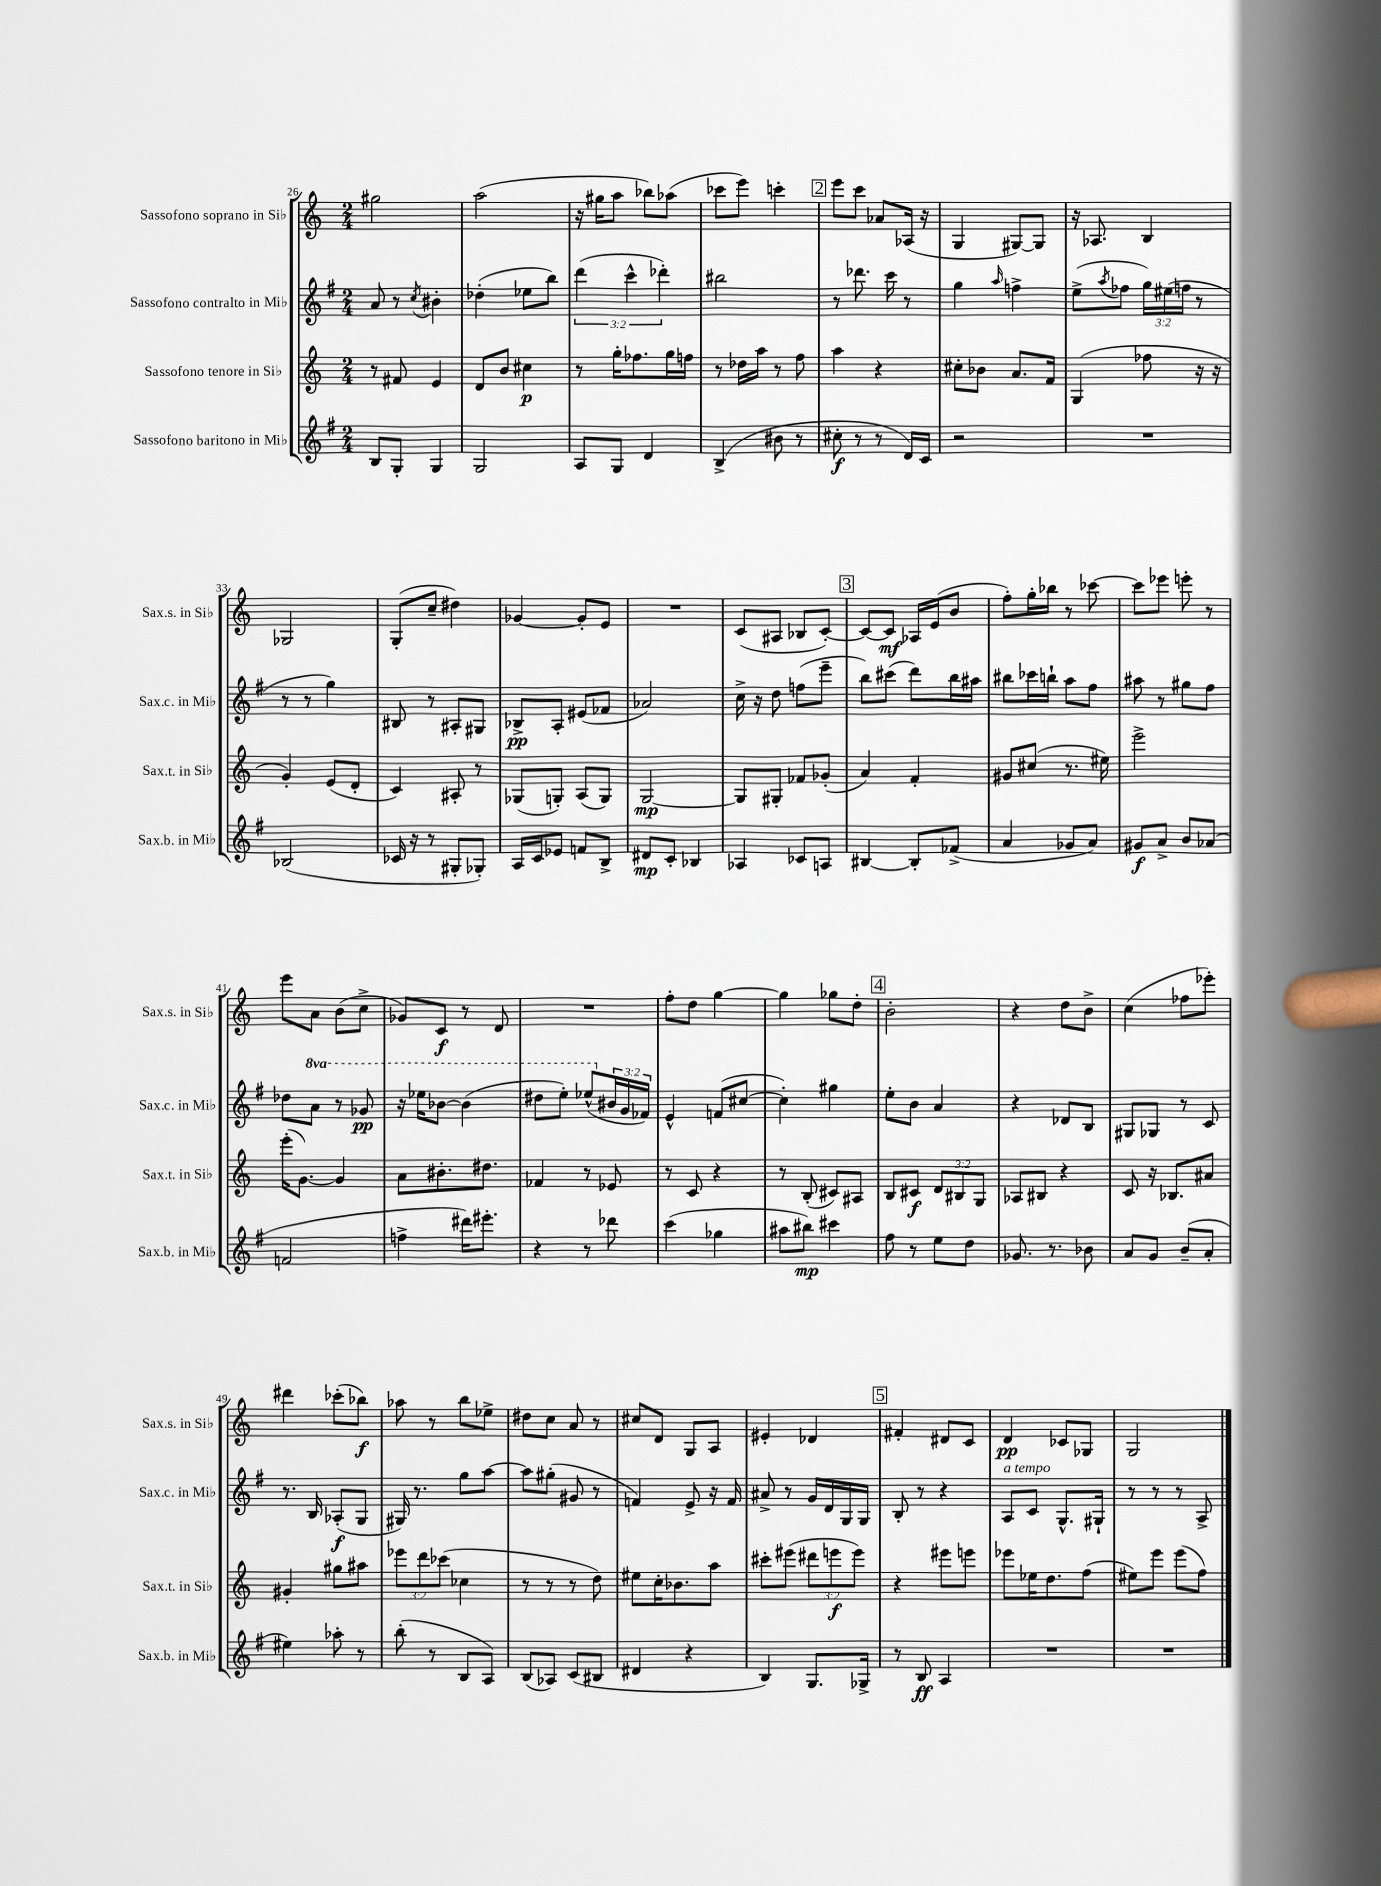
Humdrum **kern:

**kern	**kern	**kern	**kern
*staff4	*staff3	*staff2	*staff1
*clefG2	*clefG2	*clefG2	*clefG2
*k[f#]	*k[]	*k[f#]	*k[]
*M2/4	*M2/4	*M2/4	*M2/4
8B	8r	8a	2gg#
8G'	8f#	8r	.
.	.	8qcc	.
4G	4e	4b#'	.
=	=	=	=
2G	8d	(4dd-'	(2aa
.	8b	.	.
.	4cc#	8ee-	.
.	.	8bb)	.
=	=	=	=
8A	8r	(6ddd	16r
.	.	.	16gg#
8G	16gg'	.	8aa
.	.	6ccc^^	.
.	8.ff-	.	.
4d	.	.	8bb-)
.	.	6ddd-')	.
.	16gg	.	(8aa-
.	16ff	.	.
=	=	=	=
(4B^	8r	2bb#	8ccc-
.	16dd-	.	8eee)
.	16aa	.	.
8b#	8r	.	4ccc'
8r	8ff	.	.
=	=	=	=
8cc#'	4aa	8r	8eee
8r	.	8.ddd-	8ccc
8r	4r	.	8a-
.	.	16ccc	.
16d)	.	8r	(16A-
16c	.	.	16r
=	=	=	=
2r	8cc#'	4gg	4G
.	8b-	.	.
.	.	16qqaa	.
.	8.a	4ff^	[8G#)
.	.	.	8G#]
.	16f	.	.
=	=	=	=
2r	(4G	(8ee^	16r
.	.	.	8.A-
.	.	8qaa	.
.	.	8ff-	.
.	8ff-	24gg)	4B
.	.	(24ee#	.
.	.	24ff	.
.	16r	8r	.
.	16r	.	.
=	=	=	=
(2B-	4g')	8r	2G-
.	.	8r	.
.	(8e	4gg)	.
.	8d'	.	.
=	=	=	=
16c-	4c)	8B#	(8G'
16r	.	.	.
8r	.	8r	8cc~
8G#'	8A#'	8A#'	4dd#)
8G-')	8r	8G#	.
=	=	=	=
16A	(8G-	8B-^	[4g-
16c	.	.	.
8e-	8G')	8A'	.
8f	(8A	(8e#	8g-']
8B^	8G)	8f-	8e
=	=	=	=
8d#	[2G	2a-)	2r
8c'	.	.	.
4B-	.	.	.
=	=	=	=
4A-	8G]	16cc^	(8c
.	.	16r	.
.	8G#'	8dd	8A#
8c-	8f-	(8ff	8B-
8A	(8g-'	8eee~	[8c')
=	=	=	=
[4B#	4a)	8bb)	8c_
.	.	(8ccc#	8c]
8B#']	4f'	8ddd)	16A-
.	.	.	(16e
(8f-^	.	16bb	8b
.	.	16aa#	.
=	=	=	=
4a	8g#	8bb#	8ff')
.	(8cc#	16ccc-	16gg'
.	.	16bb`	16bb-
8g-	8.r	8aa	8r
8a)	.	8ff#	[8ccc-
.	16ee#)	.	.
=	=	=	=
8g#	2eee^	8aa#	8ccc-]
8a^	.	8r	8eee-
8b	.	8gg#	8eee'
(8a-	.	8ff#	8r
=	=	=	=
2f	(16eee'	8dd-	8eee
.	[8.g)	.	.
.	.	8aa	8a
.	4g]	8r	(8b
.	.	8gg-	8cc^
=	=	=	=
4ff^	8a	16r	8g-)
.	.	16eee-	.
.	8.b#'	[8bb-	8c
16ddd#)	.	(4bb-]	8r
8.eee#'	8.dd#	.	.
.	.	.	8d
=	=	=	=
4r	4f-	8ddd#	2r
.	.	8eee')	.
8r	8r	(8eee-^^	.
8ddd-	8e-	24b#	.
.	.	24g	.
.	.	24f-)	.
=	=	=	=
(4ccc	8r	4e^^	8ff'
.	8c	.	8dd
4gg-	4r	(8f	[4gg
.	.	[8cc#	.
=	=	=	=
8aa#	8r	4cc#'])	4gg]
8bb#)	(8B'	.	.
4ccc#	8c#)	4gg#	8gg-
.	8A#	.	8dd'
=	=	=	=
8ff#	8B	8ee'	2b'
8r	8c#	8b	.
8ee	12d	4a	.
.	12B#	.	.
8dd	.	.	.
.	12G	.	.
=	=	=	=
8.g-	8A-	4r	4r
.	8B#	.	.
8.r	.	.	.
.	4r	8d-	8dd
8b-	.	8B	8b^
=	=	=	=
8a	8c	8G#	(4cc
8g	16r	8G-	.
.	8.B-	.	.
(8b~	.	8r	8ff-
8a'	8a#	8c	8eee-')
=	=	=	=
4ee#)	4g#'	8.r	4ddd#
.	.	16B	.
8aa-'	8gg#	(8A-'	(8ccc-'
8r	8aa#	8G	8bb-)
=	=	=	=
(8bb'	12eee-	16G#)	8aa-
.	.	8.r	.
.	12ddd	.	.
8r	.	.	8r
.	(12ccc-	.	.
8B	4cc-	8gg	8bb
8A)	.	[8aa	8ee-^
=	=	=	=
(8B	8r	8aa]	8dd#
8A-)	8r	(8gg#'	8cc
(8c	8r	8g#	8a
8B#	8dd)	8r	8r
=	=	=	=
4d#	8ee#	4f)	8cc#
.	16cc'	.	8d
.	8.b-	.	.
4r	.	8e^	8G
.	8aa	16r	8A
.	.	16f	.
=	=	=	=
4B)	8ccc#'	8a#^	4e#'
.	(8eee#	8r	.
8.G	12ddd#	16g	4d-
.	.	16d	.
.	12eee	.	.
.	.	16G	.
.	12eee)	.	.
16G-^	.	16G	.
=	=	=	=
8r	4r	8B'	4f#'
8B	.	8r	.
4A	8eee#	4r	8d#
.	8eee	.	8c
=	=	=	=
2r	8eee-	8A	4d
.	16ee-	8c	.
.	8.dd	.	.
.	.	8.G^^	8c-
.	(8ff	.	8G-
.	.	16G#`	.
=	=	=	=
2r	8ee#)	8r	2G
.	8eee	8r	.
.	(8eee	8r	.
.	8ff)	8A^	.
==	==	==	==
*-	*-	*-	*-
